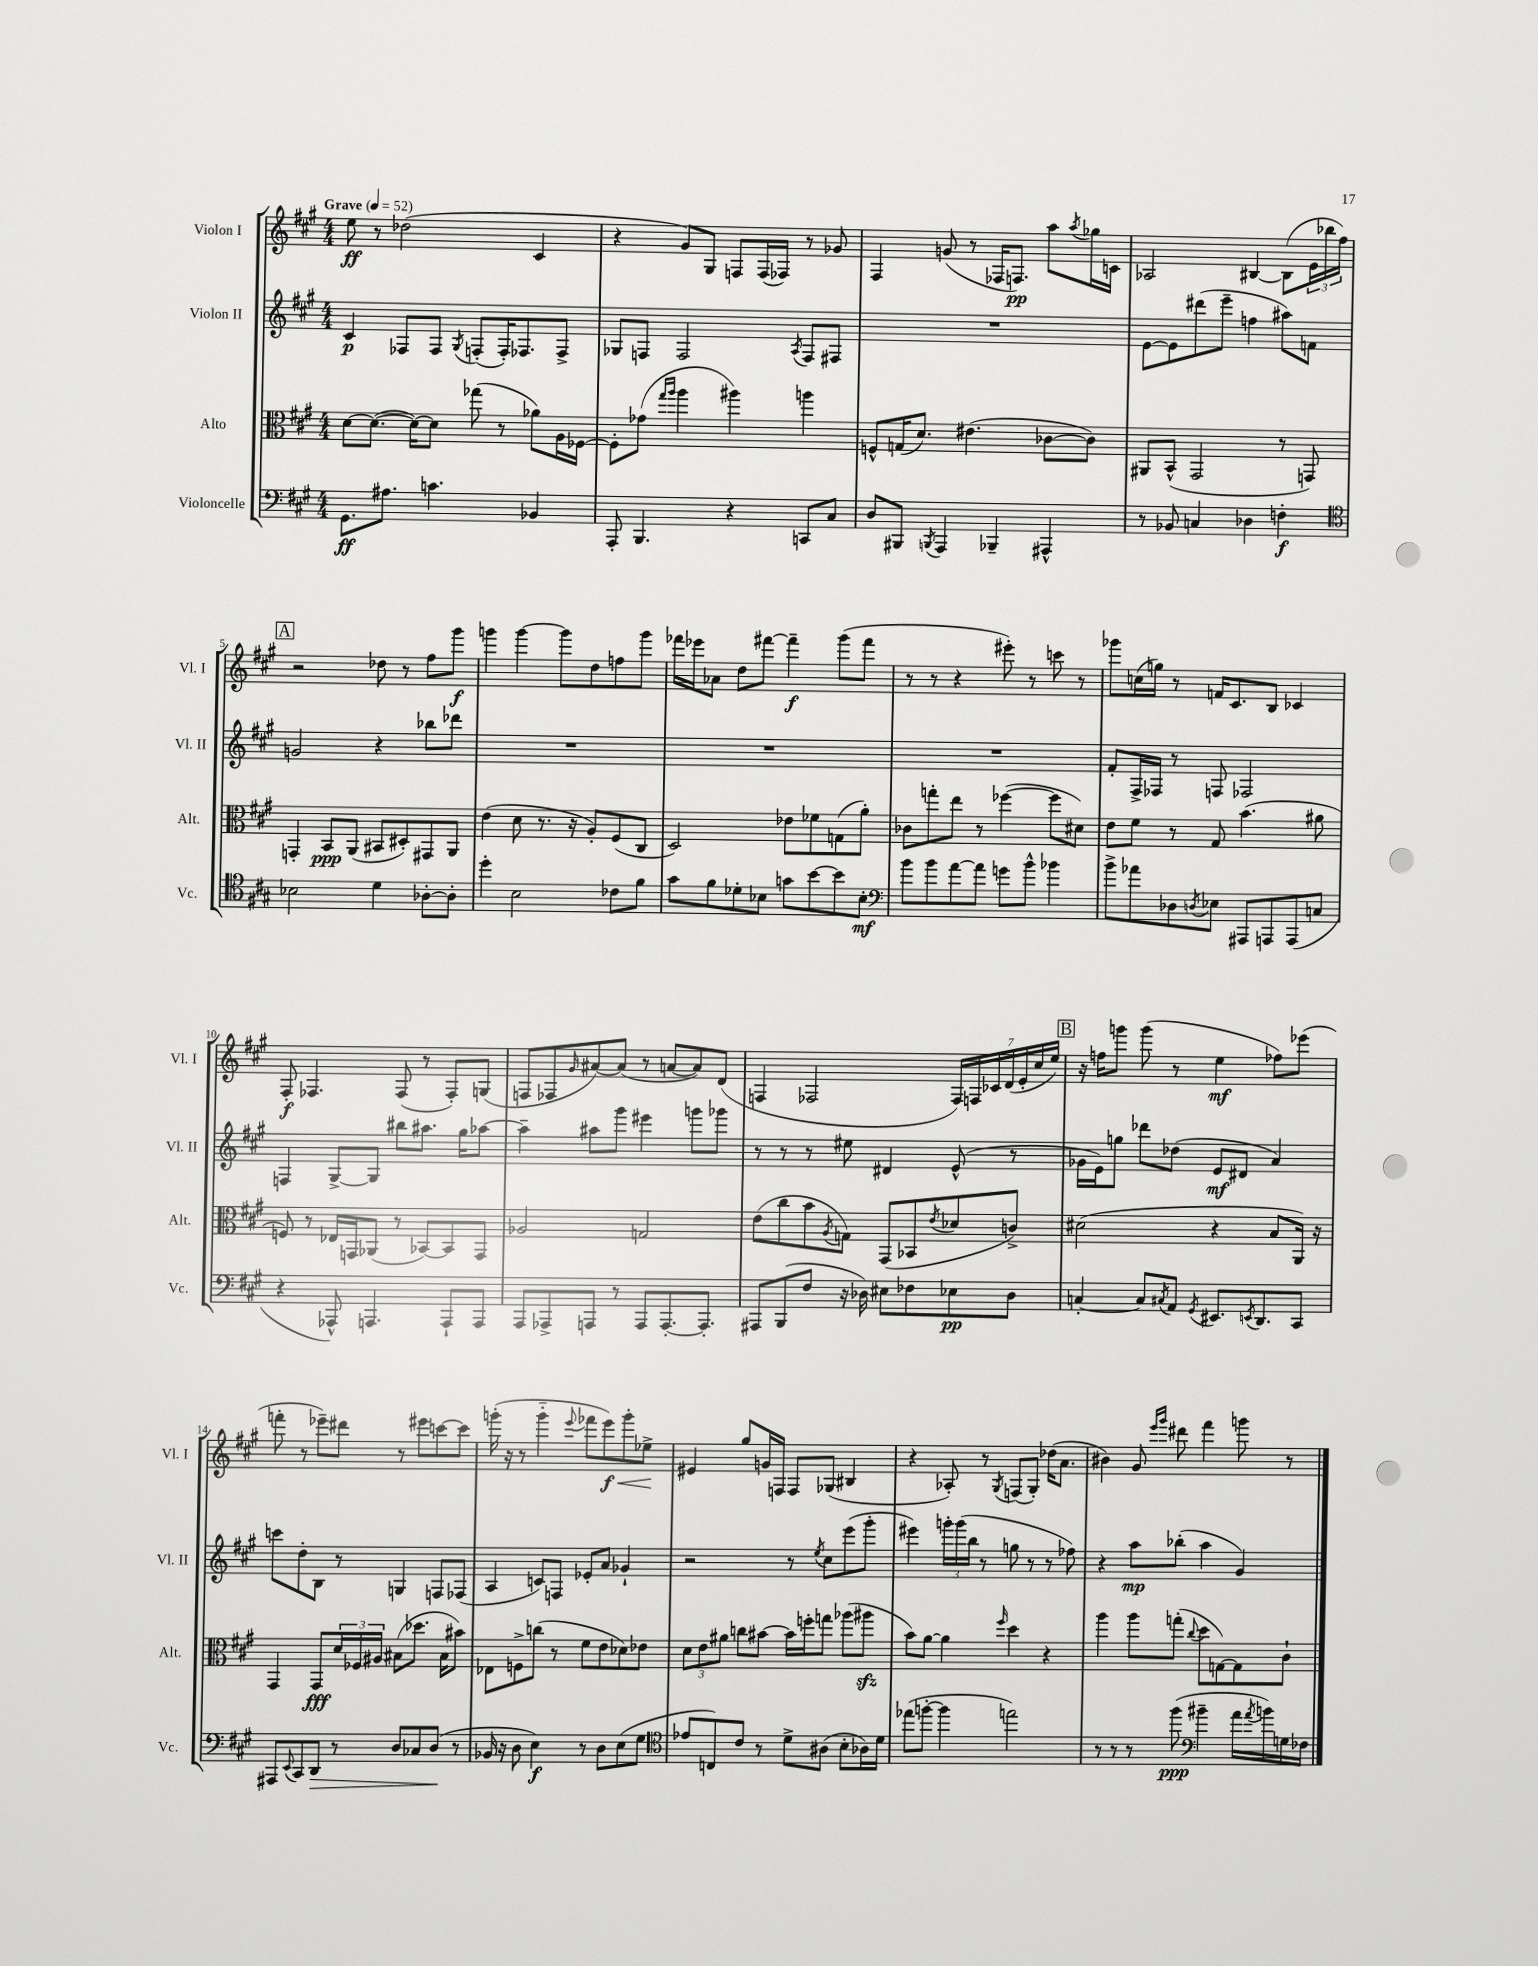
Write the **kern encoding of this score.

**kern	**kern	**kern	**kern
*staff4	*staff3	*staff2	*staff1
*clefF4	*clefC3	*clefG2	*clefG2
*k[f#c#g#]	*k[f#c#g#]	*k[f#c#g#]	*k[f#c#g#]
*M4/4	*M4/4	*M4/4	*M4/4
*MM52	*MM52	*MM52	*MM52
8.GG#	[8d	4c#	8ee
.	(8.d_	.	8r
8.A#	.	.	.
.	.	8F-	(2dd-
.	16d_)	.	.
4.c	8d]	8F-	.
.	.	8qG#	.
.	(8gg-	(8F'	.
.	8r	16F')	.
.	.	8.F-	.
4BB-	8a-)	.	4c#
.	16A	8F-^	.
.	[16F-	.	.
=	=	=	=
8AAA'	8F-']	8G-	4r
4.BBB	(8g-	8F	.
.	16qqgg#	.	.
.	16qqaa	.	.
.	4aa	2F	8g#)
.	.	.	8G#
4r	4aa#)	.	8F
.	.	.	(16F
.	.	.	16F-)
.	.	8qA	.
8CC	4aa	8F	8r
8C#	.	8F#	8g-
=	=	=	=
8D	8F^^	1r	4F#
8BBB#	(16G	.	.
.	8.d)	.	.
8qBBB	.	.	.
4AAA	.	.	(8g
.	(4.e#	.	8r
4BBB-~	.	.	16F-
.	.	.	8.F)
4AAA#^^	[8c-	.	8aa
.	.	.	8qaa
.	8c-])	.	16gg-
.	.	.	16c
=	=	=	=
8r	8AA#	[8e	2A-
8BB-	(8BB^^	8e]	.
4C	2GG#	(8ddd#	.
.	.	8eee~	.
4D-	.	4ff	[4B#
4F'	8r	8aa#)	(8B#]
.	8GG)	8f	24e
.	.	.	24bb-
.	.	.	24ff#)
=	=	=	=
*clefC4	*	*	*
2B-	4GG'	2g	2r
.	8BB	.	.
.	(8AA	.	.
4d	8BB#	4r	8dd-
.	8D#')	.	8r
[8A-'	8GG#	8bb-	8ff#
8A-']	8AA	8ddd-	8ggg#
=	=	=	=
4dd'	(4e	1r	4ggg
2B	8d	.	[4ggg
.	8.r	.	.
.	.	.	8ggg]
.	16r	.	.
.	8A')	.	8dd
8c-	(8F#	.	8ff
8f#	8C#	.	8ggg
=	=	=	=
8g#	2D)	1r	16fff-
.	.	.	16eee-
8f#	.	.	8a-
8d-'	.	.	8dd
8B-	.	.	[8fff#
8g	8e-	.	4fff#~]
[8b	8f-	.	.
8b]	(8G	.	(8ggg#
8B-'	8a')	.	8fff#
=	=	=	=
*clefF4	*	*	*
8b	8c-	1r	8r
8b	8gg'	.	8r
[8a	8ee	.	4r
8a]	8r	.	.
8g	([4ff-	.	8eee#')
8b^^	.	.	8r
4b-	8ff-]	.	8ccc
.	8d#)	.	8r
=	=	=	=
8b^	8e	8f#'	8ggg-
8a-	8f#	16F#^	(16cc
.	.	16F-	16gg)
8D-	8r	8r	8r
8qD	.	.	.
8E-	8G#	8F	16f
.	.	.	8.c#
8AAA#	(4.b	2F-	.
8AAA	.	.	8B
(8AAA	.	.	4c-
8C	8a#	.	.
=	=	=	=
4r	8F)	4F	8F#'
.	8r	.	4.F-
8AAA-^^)	16E-	[8G#^	.
.	16GG	.	.
4.AAA	(8AA-	8G#]	.
.	8r	8bb#	(8F-
.	[8BB-)	8.aa#	8r
8AAA`	8BB-]	.	8F-')
.	.	16gg#	.
8AAA	8GG	[8aa-	(8G
=	=	=	=
8AAA	2A-	4aa-~]	8F
8AAA-^	.	.	8F-
.	.	.	16qqg#
8AAA	.	8aa#	[8a#)
8r	.	8ggg#	(8a#]
8AAA	2G	4eee#	8r
[8.AAA'	.	.	[8a
.	.	8ggg	8a])
8.AAA']	.	.	.
.	.	8ggg-	(8d
=	=	=	=
8AAA#	(8e	8r	4F
(8BBB	8cc#	8r	.
8F#	8b	8r	2F-
.	8qA	.	.
16r	8G)	8ee#	.
16D-)	.	.	.
8E#	(8GG#	4d#	.
8F-	8BB-	.	.
.	8qe	.	.
8E-	8d-	(8e^^	28F-)
.	.	.	28F
.	.	.	28c-
.	.	.	(28d
8D-	8c^)	8r	.
.	.	.	28e'
.	.	.	28cc#
.	.	.	28ee)
=	=	=	=
[4C'	(2d#	16g-	16r
.	.	16e)	16ff
.	.	8gg	8ggg
8C]	.	8ddd-	(8ggg
8qC#	.	.	.
8AA	.	(8dd-	8r
8qGG#	.	.	.
8.EE#	4r	8e	4ee
.	.	8d#	.
8qEE	.	.	.
8.DD	.	.	.
.	8B	4a)	8ff-)
8CC#	16AA)	.	(8eee-
.	16r	.	.
=	=	=	=
8AAA#	4GG#	8ccc	8fff'
8qqEE	.	.	.
8CC#	.	8dd'	8r
8DD	8GG#	8B	8eee-~)
8r	24d	8r	8ddd#
.	24F-	.	.
.	24A#	.	.
8D	(8B#	4G	8r
8C-	8.dd-	.	8eee#
(8D	.	8F	[8ccc
.	16B#	.	.
8r	8b#)	(8F-	8ccc]
=	=	=	=
16BB-	8E-	4A	(16ggg'
16r	.	.	16r
8D	8F^	.	8r
4E)	(8cc	8c)	4ggg'~
.	8r	8F	.
.	.	.	8qqeee
8r	8f#	8e-'	8fff-
8D	8e	8a	8eee)
(8E	8d-)	4g-`	8ggg'
8G#	8e-	.	8ee-^
=	=	=	=
*clefC4	*	*	*
8e-	12d	2r	4e#
.	12e	.	.
8C)	.	.	.
.	12a#	.	.
8c#	8cc	.	8gg#
8r	[8b#	.	16g
.	.	.	16F
8d^	16b#]	8r	8F
.	16ff'	.	.
.	.	8qee	.
(8A#	8gg	8cc#	(8G-
8B'	(8aa-	(8eee	4B#
16A-)	8aa#	8ggg#'	.
16d	.	.	.
=	=	=	=
(8ee-	8b)	4eee#)	4r
[8ff'	[8a	.	.
4ff]	4a]	24ggg'	8A-')
.	.	(24ggg	.
.	.	24bb	.
.	.	8r	8r
.	16qqff#	.	8qG#
2ee)	4dd	8gg	(8F
.	.	8r	8G#')
.	4r	8r	(16dd-
.	.	.	8.a
.	.	8ff-)	.
=	=	=	=
8r	4aa	4r	4b#)
8r	.	.	.
8r	8aa	8aa	8g#
.	.	.	16qqeee
.	.	.	16qqggg#
(8ff#	(8gg'	(8bb-'	8ddd#
*clefF4	*	*	*
.	8qqcc#	.	.
4b#~	8dd	4aa	4fff#
.	[8G)	.	.
16a	8G]	4g#)	8ggg
8qa	.	.	.
16b)	.	.	.
16G	8c#`	.	8r
16F-	.	.	.
==	==	==	==
*-	*-	*-	*-
